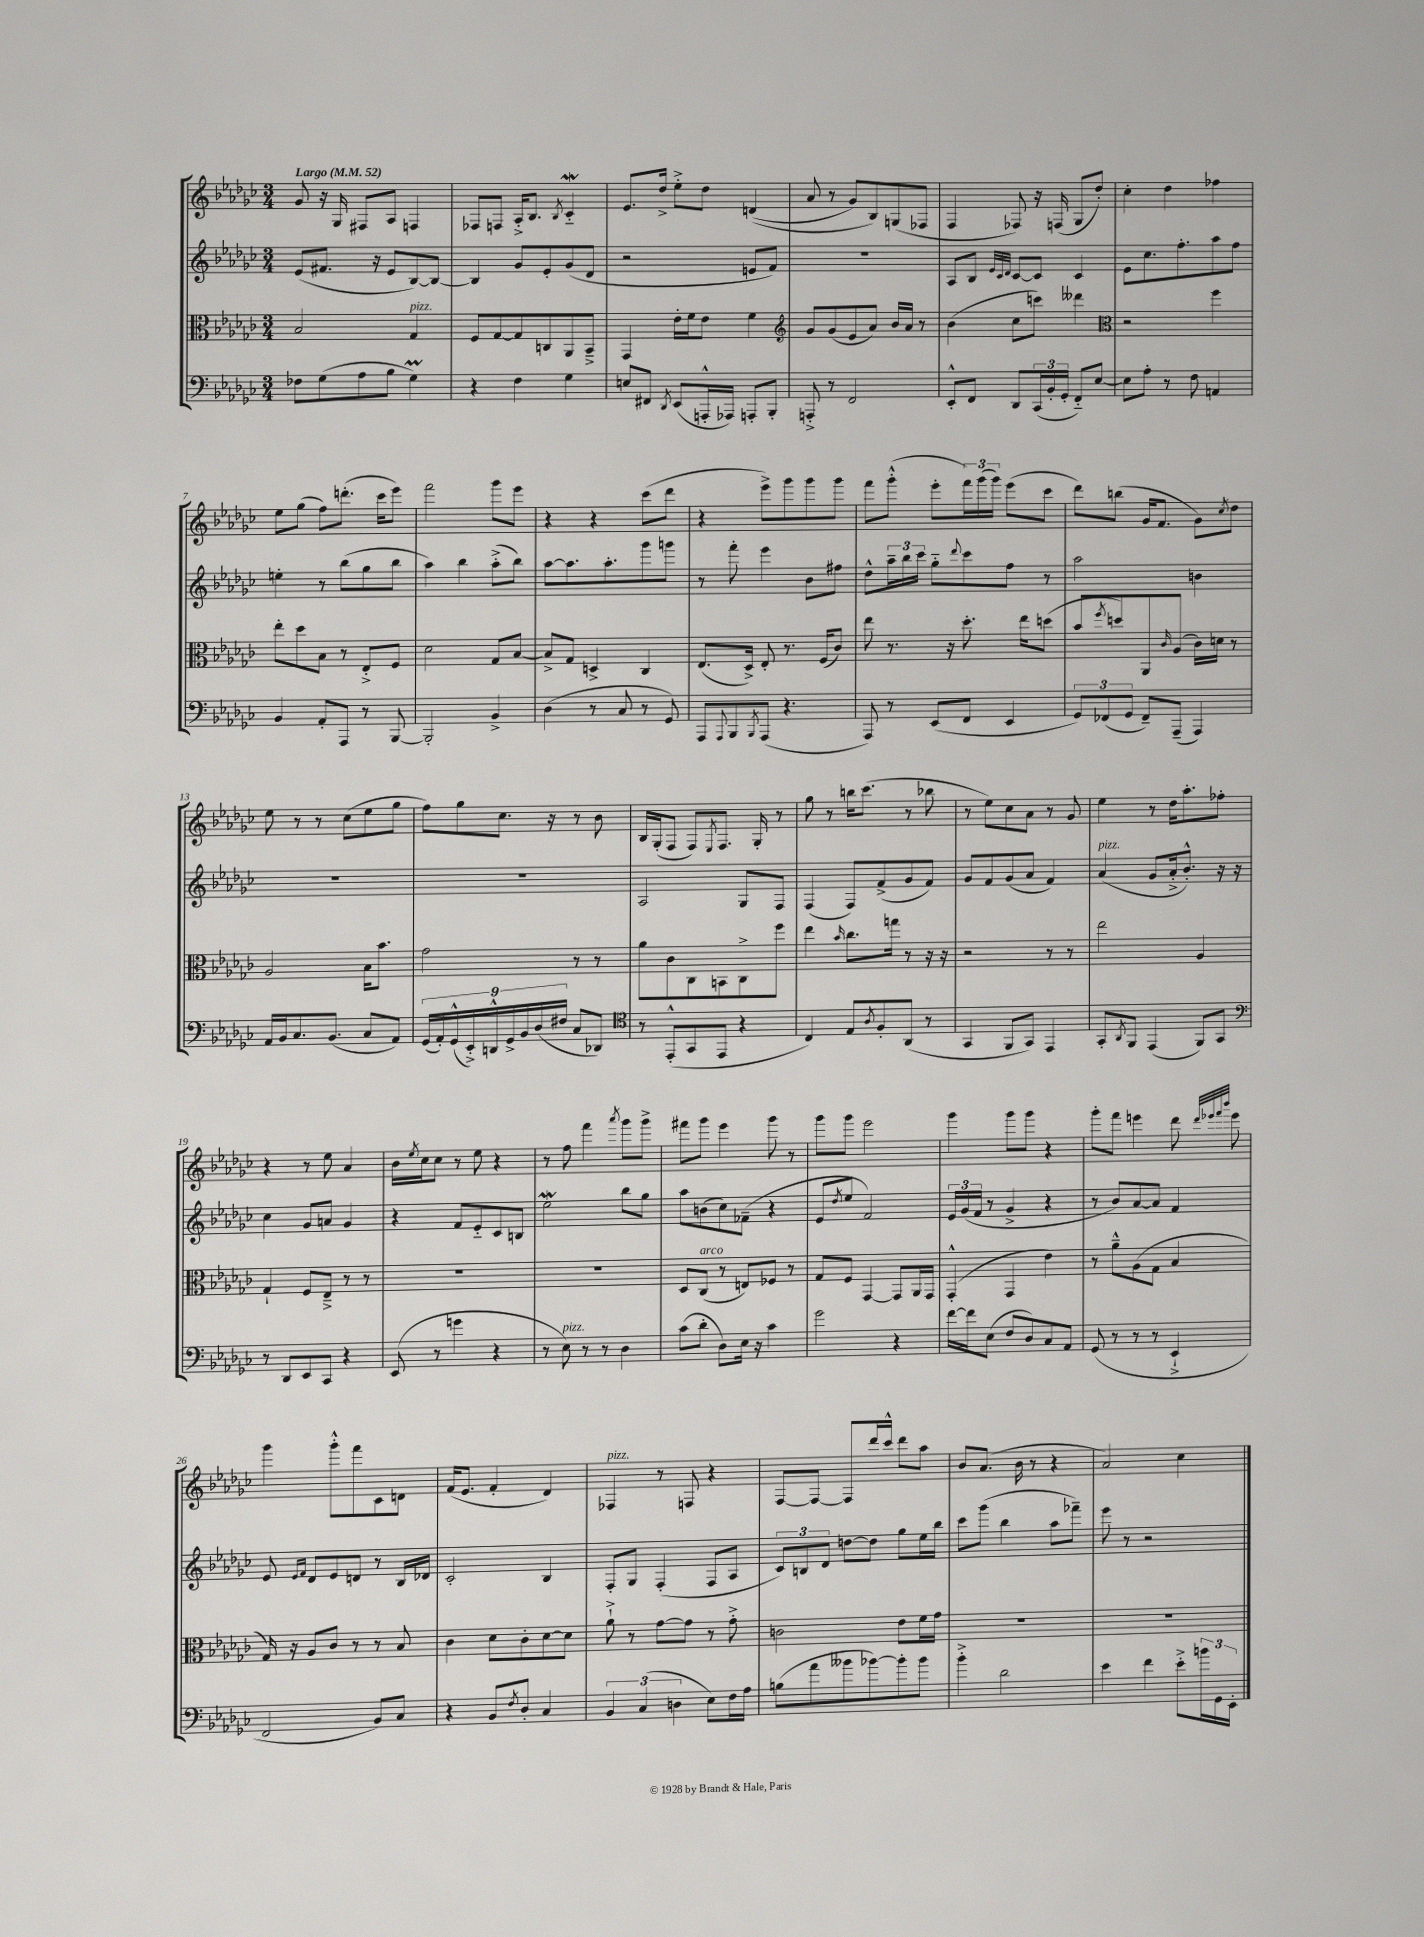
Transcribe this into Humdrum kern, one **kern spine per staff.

**kern	**kern	**kern	**kern
*part4	*part3	*part2	*part1
*staff4	*staff3	*staff2	*staff1
*clefF4	*clefC3	*clefG2	*clefG2
*k[b-e-a-d-g-c-]	*k[b-e-a-d-g-c-]	*k[b-e-a-d-g-c-]	*k[b-e-a-d-g-c-]
*M3/4	*M3/4	*M3/4	*M3/4
*MM52	*MM52	*MM52	*MM52
=1	=1	=1	=1
!	!	!	!LO:TX:a:B:t=Largo
8F-X\L	2B-/	(8e-/L	8g-/
(8G-\	.	8.f#X/J	16r
.	.	.	16G-/
8A-\	.	.	8F#X/L
.	.	16r	.
8B-\J	.	8e-/L	8A-/J
!	!LO:TX:a:i:t=pizz.	!	!
4G-M\)	4G-/	[8B-/)	4Fn/
.	.	8B-/J_	.
=2	=2	=2	=2
4r	8F/L	4B-/]	8F-X/L
.	[8G-/	.	8Fn/J
4F\	8G-/]	8g-/L	16A-'^/KL
.	.	.	8.B-/J
.	8Cn/	8e-'/	.
.	.	.	8qB-/
4G-\	8AA-/	(8g-/	4c-w/
.	8BB-~^/J	8d-/J	.
=3	=3	=3	=3
8En/L	4GG-/	2r	8.e-/L
8FF#X/J	.	.	.
.	.	.	16dd-^/Jk
8qDD-/	.	.	.
(8EE-/L	16e-'\LL	.	8ee-'^\L
.	16f\J	.	.
16AAAn'^^/L	8e-\J	.	8dd-\J
16AAA-X/JJ)	.	.	.
8AAAn'/L	4f\	8en/L	((4dn/
8BBB-'/J	.	8f/J)	.
=4	=4	=4	=4
*	*clefG2	*	*
8AAAn'^/	8g-/L	2.r	8a-/
8r	(8g-/	.	8r
2FF/	8e-/	.	8g-/L)
.	8a-/J)	.	8B-/)
.	16b-/LL	.	(8Gn/
.	16a-/JJ	.	.
.	8r	.	8F-X/J
=5	=5	=5	=5
8EE-'^^/L	(4b-\	8A-/L	4F/
8FF/J	.	8B-/J	.
.	.	32qqe-/LLL	.
.	.	32qqc-/	.
.	.	32qqd-/JJJ	.
8DD-/L	8cc-\L	[8c-/L	8F-X/)
(24CC-/L	8cccn\J)	8c-/J]	16r
24BB-'/	.	.	.
.	.	.	(16Fn/
24GG-'/JJ	.	.	.
8FF/L)	4ddd--X\	4c-/	8G-/L
[8E-/J	.	.	8dd-'/J)
=6	=6	=6	=6
*	*clefC3	*	*
8E-\L]	2r	8e-\L	4cc-'\
8A-'\J	.	8.cc-\	.
8r	.	.	4dd-\
.	.	8.ff'\	.
8F\	.	.	.
4AAn/	4ff\	8aa-\	4ff-X\
.	.	8ff\J	.
!!LO:LB:g=z
=7	=7	=7	=7
4BB-/	8ee-'\L	4een'\	8ee-\L
.	8dd-\	.	(8gg-\J
8AA-'/L	8B-\J	8r	8ff\L)
8AAA-/J	8r	(8bb-\L	(8.dddn'\J
8r	8E-'^/L	8gg-\	.
.	.	.	16ccc-\KL
[8BBB-/	8F/J	8bb-\J	8eee-\J)
=8	=8	=8	=8
2BBB-'/]	2d-\	4aa-\)	2fff\
.	.	4bb-\	.
4BB-^/	8G-/L	(8aa-'^\L	8ggg-\L
.	[8B-/J	8bb-\J)	8eee-\J
=9	=9	=9	=9
(4D-\	8B-^/L]	[8aa-\L	4r
.	8G-/J	8.aa-\]	.
8r	4Dn^/	.	4r
.	.	8.aa-'\	.
8C-/	.	.	.
8r	4C-/	8ggg-\	(8ccc-\L
8GG-/)	.	8gggn\J	8ddd-\J
=10	=10	=10	=10
8AAA-/L	(8.E-/L	8r	4r
8qqAAA-/	.	.	.
8BBB-/	.	8fff'\	.
.	16D-^/Jk)	.	.
8qBBB-/	.	.	.
(8AAA-/J	8E-'/	4eee-\	8eee-^\L)
4.r	8.r	.	8ggg-\
.	.	8b-\L	8ggg-\
.	(16F/KL	.	.
.	8c-/J)	8ff#X\J	8ggg-\J
=11	=11	=11	=11
8AAA-/)	8ee-\	8dd-^^\L	8fff\L
8r	8.r	24aa-~\L	(8ggg-'^^\J
.	.	24bb-\	.
.	.	24ccc-\JJ	.
(8EE-/L	.	8gg-\L	8eee-'\L
.	16r	.	.
.	.	8qqddd-/	.
8FF/J	8.dd-'\	8ccc-\	24fff\L)
.	.	.	(24ggg-\
.	.	.	24ggg-\JJ)
4EE-/	.	8ff\J	(8eee-\L
.	16ee-\KL	.	.
.	(8ddn\J	8r	8ccc-\J
=12	=12	=12	=12
12GG-/L)	8b-/L	2aa-\	8ddd-\L)
(12FF-X/	.	.	.
.	8qff/	.	.
.	8ddn/)	.	(8bbn\J
12GG-/J	.	.	.
8FF-~/L)	8AA-/	.	16g-/KL
.	.	.	8.f/J
.	16qqc-/	.	.
(8AAA-~/J	(8A-/J	.	.
4AAA-/)	16c-\LL)	4bn\	8g-\L)
.	16dn\JJ	.	.
.	.	.	8qcc-/
.	8r	.	8dd-\J
!!LO:LB:g=z
=13	=13	=13	=13
16AA-/LL	2A-/	2.r	8ee-\
16BB-/J	.	.	.
8.C-/	.	.	8r
.	.	.	8r
(8.BB-/J	.	.	.
.	.	.	(8cc-\L
8C-/L	16B-\KL	.	8ee-\
.	8.b-\J	.	.
8AA-/J)	.	.	8gg-\J
=14	=14	=14	=14
(18GG-/LL	2g-\	2.r	8ff\L)
18AA-'/)	.	.	.
(18GG-^^/	.	.	.
.	.	.	8gg-\
18EE-'^/)	.	.	.
18DDn^^/	.	.	.
.	.	.	8.cc-\J
18GG-^/	.	.	.
18BB-/	.	.	.
(18D-/	.	.	.
.	.	.	16r
18F#X/JJ	.	.	.
8C-/L	8r	.	8r
8DD-X/J)	8r	.	8b-\
=15	=15	=15	=15
*clefC4	*	*	*
8r	8a-\L	2A-/	16B-/LL
.	.	.	(16G-'/J
(8EE-'^^/L	8c-\	.	8F/J
8GG-/	8C-\	.	8F/L)
.	.	.	8qE-/
8EE-/J	8BBn\	.	8.F/J
4r	8C-^\	8G-/L	.
.	.	.	16G-'/
.	8ff\J	8F/J	8r
=16	=16	=16	=16
4C-/)	4ee-\	(4F/	8gg-\
.	.	.	8r
.	16qqb-/	.	.
8E-/L	8.cc-\L	8F/L)	16bbn\KL
.	.	.	(8.ccc-\J
8qA-/	.	.	.
8F'/	.	(8f^/	.
.	16ggn\Jk	.	.
(8AA-/J	8r	8g-/	8r
8r	16r	8f/J)	8bb-X\
.	16r	.	.
=17	=17	=17	=17
4GG-/	2r	8g-/L	8r
.	.	8f/	8ee-\L)
8FF/L	.	(8g-/	8cc-\
8GG-/J)	.	8a-/J	8a-\J
4EE-/	8r	4f/)	8r
.	8r	.	8g-/
=18	=18	=18	=18
!	!	!LO:TX:a:i:t=pizz.	!
8GG-'/L	2ee-\	(4a-/	4ee-\
8qAA-/	.	.	.
8FF/J	.	.	.
(4EE-/	.	8g-/L	8r
.	.	16a-'^/k	16dd-\KL
.	.	8.b-'^^/J)	8.aa-'\
8FF/L)	4A-/	.	.
8GG-/J	.	16r	8ff-X'\J
.	.	16r	.
!!LO:LB:g=z
=19	=19	=19	=19
*clefF4	*	*	*
8r	4G-`/	4cc-\	4r
8DD-/L	.	.	.
8EE-/	8F/L	8g-/L	8r
8CC-/J	8E-~^/J	8an/J	8ee-\
4r	8r	4g-/	4a-/
.	8r	.	.
=20	=20	=20	=20
(8EE-/	2.r	4r	16b-\LL
.	.	.	8qee-/
.	.	.	16cc-\J
8r	.	.	8cc-\J
4gn\	.	8f/L	8r
.	.	8e-/	8ee-\
4r	.	8c-/	4r
.	.	8Bn/J	.
=21	=21	=21	=21
8r	2.r	2ee-W\	8r
!LO:TX:a:i:t=pizz.	!	!	!
8E-\)	.	.	8ff\
8r	.	.	4fff\
8r	.	.	.
.	.	.	8qaaa-/
4D-\	.	8bb-\L	8ggg-\L
.	.	8gg-\J	8ggg-^\J
=22	=22	=22	=22
(8c-\L	8D-/L	8aa-\L	8fff#X\L
!	!LO:TX:a:i:t=arco	!	!
8d-'\J	(8C-/J	(8bn\	8ggg-\J
8D-\L)	8r	8cc-\)	4eee-\
16E-\Jk	8En/L)	(8f-X~\J	.
16r	.	.	.
4c-\	8F-X/J	4r	8ggg-\
.	8r	.	8r
=23	=23	=23	=23
2g-\	8G-/L	8e-/L	8ggg-\L
.	.	8qdd-/	.
.	8F/J	8ee-/J	8ggg-\J
.	[4GG-/	2f/)	2eee-\
4r	8GG-/L]	.	.
.	16AA-/L	.	.
.	16GG-/JJ	.	.
=24	=24	=24	=24
[16f\LL	(4GG-'^^/	24e-/LL	4ggg-\
.	.	(24g-/	.
16f\J]	.	.	.
.	.	24f/JJ	.
(8E-\J	.	8r	.
8F/L	4GG-/	4g-^/	8ggg-\L
8D-/)	.	.	8ggg-\J
8C-/	4e-\)	4r	4r
8AA-/J	.	.	.
=25	=25	=25	=25
(8GG-/	8r	8r	8ggg-'\L
8r	8a-~^^\L	8b-/L)	8fff\J
8r	(8A-\	[8a-/	4eeen\
8r	8G-\J	8a-/J]	.
4EE-`^/	4B-/	4f/	8ddd-\
.	.	.	32qqddd-/LLL
.	.	.	32qqeee-X/
.	.	.	32qqfff/
.	.	.	32qqbbb-/JJJ
.	.	.	8eee-\
!!LO:LB:g=z
=26	=26	=26	=26
2FF/	16G-/)	8e-/	4ggg-\
.	16r	.	.
.	.	16qqe-/LL	.
.	.	16qqf/JJ	.
.	8A-/L	8d-/L	.
.	8c-/J	8e-/	8ggg-'^^\L
.	8r	8dn/J	8fff\
8BB-/L)	8r	8r	8c-\
8C-/J	8B-/	16B-/LL	8dn\J
.	.	16d-X/JJ	.
=27	=27	=27	=27
4r	4c-\	2c-'/	(16f/KL
.	.	.	8.e-/J
8BB-/L	8d-\L	.	4f'/
8qF/	.	.	.
8D-'/J	8c-'\	.	.
4C-/	[8d-\	4B-/	4d-/)
.	8d-\J]	.	.
=28	=28	=28	=28
!	!	!	!LO:TX:a:i:t=pizz.
6BB-/	8a-`^\	8F'/L	4F-X/
.	8r	8G-/J	.
(6C-/	.	.	.
.	[8g-\L	(4F'/	8r
6Dn\	.	.	.
.	8g-\J]	.	8Fn/
8E-\L)	8r	8F/L	4r
16F\L	8g-'^\	8A-/J	.
16A-\JJ	.	.	.
=29	=29	=29	=29
(8Bn\L	2cn\	12c-/L)	[8F/L
.	.	12Bn/	.
8a-\	.	.	8F/J_
.	.	12d-/J	.
8b--X\	.	[8ddn\L	8F/L]
[8b-X\)	.	8dd\J]	16ddd-/L
.	.	.	16ccc-^^/JJ
8b-'\]	8e-\L	8gg-\L	8ddd-\L
8b-\J	16f\L	16ee-\L	8aa-\J
.	16g-\JJ	16bb-\JJ	.
=30	=30	=30	=30
4b-'^\	2.r	8ccc-\L	8b-/L
.	.	(8ggg-\J	(8.a-/J
2d-\	.	4bb-\	.
.	.	.	16b-\
.	.	.	8r
.	.	8aa-\L	4r
.	.	8fff-X~\J)	.
=31	=31	=31	=31
4e-\	2.r	8eee-\	2a-/)
.	.	8r	.
4f\	.	2r	.
8e-'^\L	.	.	4cc-\
24bn\L	.	.	.
24GG-\	.	.	.
24EE-'\JJ	.	.	.
==	==	==	==
*-	*-	*-	*-
